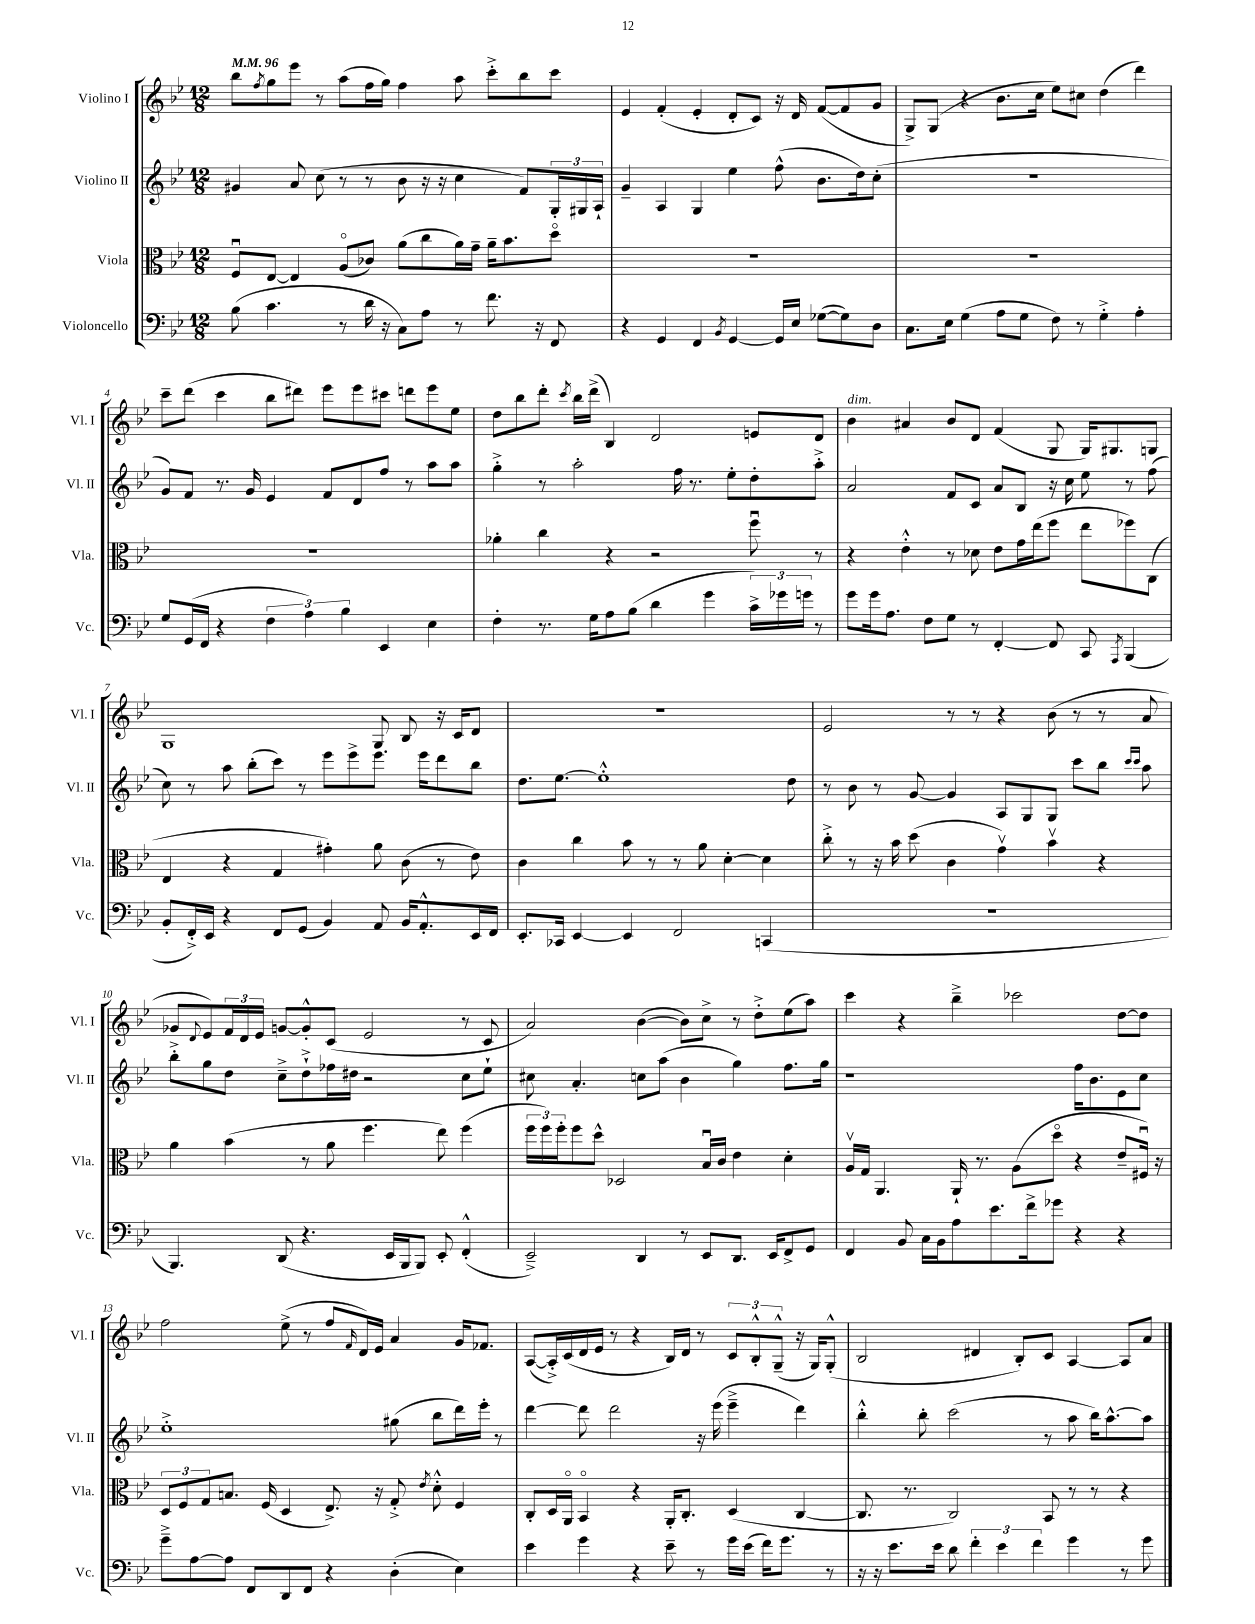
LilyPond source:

<<
\new StaffGroup <<
\new Staff = "s0" \with { instrumentName = "Violino I" shortInstrumentName = "Vl. I" } {
    \clef treble \key bes \major \numericTimeSignature \time 12/8 \tempo 4 = 96
    bes''8 \acciaccatura { f''8 } g''8 ees'''8 r8 a''8( f''16 g''16) f''4 a''8 c'''8-.-> bes''8 c'''8 |
    ees'4 f'4-.( ees'4-. d'8-. c'8) r16 d'16 f'8~( f'8 g'8 |
    g8->) g8( r4 bes'8. c''16 ees''8) cis''8 d''4( d'''4) |
    c'''8-- d'''8( c'''4 bes''8 dis'''8) ees'''8 ees'''8 cis'''8 d'''8 ees'''8 ees''8 |
    d''8 bes''8 d'''8-. \acciaccatura { c'''8 } bes''16 d'''16->( bes4) d'2 e'8 d'8 |
    bes'4^\markup { \italic "dim." } ais'4 bes'8 d'8 f'4( g8 g16) gis8. g8 |
    g1 g8 bes8 r16 c'16 d'8 |
    R1. |
    ees'2 r8 r8 r4 bes'8( r8 r8 a'8 |
    ges'8 \appoggiatura { d'8 } ees'8) \tuplet 3/2 { f'16 d'16 ees'16 } g'8~ g'8-.-^ c'8( ees'2 r8 c'8 |
    a'2) bes'4~( bes'8) c''8-> r8 d''8-.-> ees''8( a''8) |
    c'''4 r4 bes''4---> ces'''2 d''8~ d''8 |
    f''2 ees''8->( r8 f''8 \grace { f'16 } d'16) ees'16 a'4 g'16 fes'8. |
    a8~( a16-.->) c'16( d'16 ees'16 r8 r4 bes16) d'16 r8 \tuplet 3/2 { c'8 bes8-.-^ g8---^( } r16 g16) g8-.-^( |
    bes2 dis'4 bes8-.) c'8 a4~ a8 a'8 \bar "|." |
}
\new Staff = "s1" \with { instrumentName = "Violino II" shortInstrumentName = "Vl. II" } {
    \clef treble \key bes \major \numericTimeSignature \time 12/8
    gis'4 a'8 c''8( r8 r8 bes'8 r16 r16 c''4 f'8) \tuplet 3/2 { g16-. gis16 a16-! } |
    g'4-- a4 g4 ees''4 f''8-^( bes'8. d''16) c''8-.( |
    R1. |
    g'8) f'8 r8. g'16 ees'4 f'8 d'8 f''8 r8 a''8 a''8 |
    g''4-.-> r8 a''2-. f''16 r8. ees''8-. d''8-. a''8-.-> |
    a'2 f'8 c'8 a'8 bes8 r16 c''16 ees''8 r8 f''8( |
    c''8) r8 a''8 bes''8-.( c'''8) r8 ees'''8 ees'''8-> ees'''8. ees'''16 d'''8 bes''8 |
    d''8. ees''8.~ ees''1-.-^ d''8 |
    r8 bes'8 r8 g'8~ g'4 a8 g8 g8 c'''8 bes''8 \grace { c'''16 c'''16 } a''8 |
    bes''8-.-> g''8 d''8 c''8---> d''8-!-> fes''16 dis''16 r2 c''8 ees''8-! |
    cis''8 a'4.-. c''8 a''8( bes'4 g''4) f''8. g''16 |
    r1 f''16 bes'8. ees'8 c''8 |
    ees''1-.-> gis''8( bes''8 d'''16) ees'''16-. r8 |
    d'''4~ d'''8 d'''2 r16 ees'''16( ees'''4---> d'''4) |
    bes''4-.-^ bes''8-. c'''2( r8 a''8 bes''16) a''8.~-^ a''8 \bar "|." |
}
\new Staff = "s2" \with { instrumentName = "Viola" shortInstrumentName = "Vla." } {
    \clef alto \key bes \major \numericTimeSignature \time 12/8
    f8\downbow ees8~ ees4 a8\flageolet( ces'8) a'8( c''8 a'16) g'16-- a'16-- bes'8. d''8\flageolet |
    R1. |
    R1. |
    R1. |
    aes'4-. c''4 r4 r2 f''8\downbow r8 |
    r4 ees'4-.-^ r8 des'8 ees'8 g'16 ees''16( f''8 ees''8 fes''8) c8( |
    ees4 r4 g4 gis'4-.) a'8 c'8( r8 ees'8) |
    c'4 c''4 bes'8 r8 r8 a'8 d'4~-. d'4 |
    c''8-.-> r8 r16 bes'16 d''8( c'4 g'4\upbow) bes'4\upbow r4 |
    a'4 bes'4( r8 a'8 f''4. ees''8) f''4( |
    \tuplet 3/2 { f''16 f''16) f''16-. } f''8 d''8-^ des2 bes16\downbow c'16 ees'4 d'4-. |
    a16\upbow g16 a,4. a,16-! r8. a8( d''8\flageolet r4 ees'8-- fis16\downbow) r16 |
    \tuplet 3/2 { d8 f8 g8 } b8. f16( d4 ees8.->) r16 g8-.-> \acciaccatura { ees'8 } d'8-.-^ f4 |
    c8-. d16 a,16\flageolet bes,4\flageolet r4 a,16-. c8.-. d4( c4~ |
    c8. r8. c2) bes,8 r8 r8 r4 \bar "|." |
}
\new Staff = "s3" \with { instrumentName = "Violoncello" shortInstrumentName = "Vc." } {
    \clef bass \key bes \major \numericTimeSignature \time 12/8
    bes8( c'4. r8 d'16 r16 c8) a8 r8 f'8. r16 f,8 |
    r4 g,4 f,4 \acciaccatura { bes,8 } g,4~ g,16 ees16 ges8~( ges8) d8 |
    c8. ees16 g4( a8 g8 f8) r8 g4-.-> a4-. |
    g8 g,16( f,16 r4 \tuplet 3/2 { f4 a4) bes4 } ees,4 ees4 |
    f4-. r8. g16 a8 bes8( d'4 g'4 \tuplet 3/2 { c'16->) ges'16 g'16 } r8 |
    g'8 g'16 a8. f8 g8 r8 f,4~-. f,8 c,8 \acciaccatura { a,,8 } bes,,4( |
    bes,8-. f,16-.->) ees,16 r4 f,8 g,8( bes,4) a,8 bes,16 a,8.-.-^ ees,16 f,16 |
    ees,8.-. ces,16 ees,4~ ees,4 f,2 c,4( |
    R1. |
    bes,,4.) d,8( r4. ees,16 bes,,16 bes,,8) ees,8-. f,4-.-^( |
    ees,2--->) d,4 r8 ees,8 d,8. ees,16 f,8-> g,8 |
    f,4 bes,8 c16 bes,16 a8 ees'8. f'16-> ges'8 r4 r4 |
    g'8---> a8~ a8 f,8 d,8 f,8 r4 d4-.( ees4) |
    ees'4 g'4 r4 ees'8-- r8 g'16 ees'16( f'16) g'8. r8 |
    r16 r16 ees'8. ees'16 d'8 \tuplet 3/2 { f'4-. ees'4 f'4 } g'4 r8 g'8 \bar "|." |
}
>>
>>
